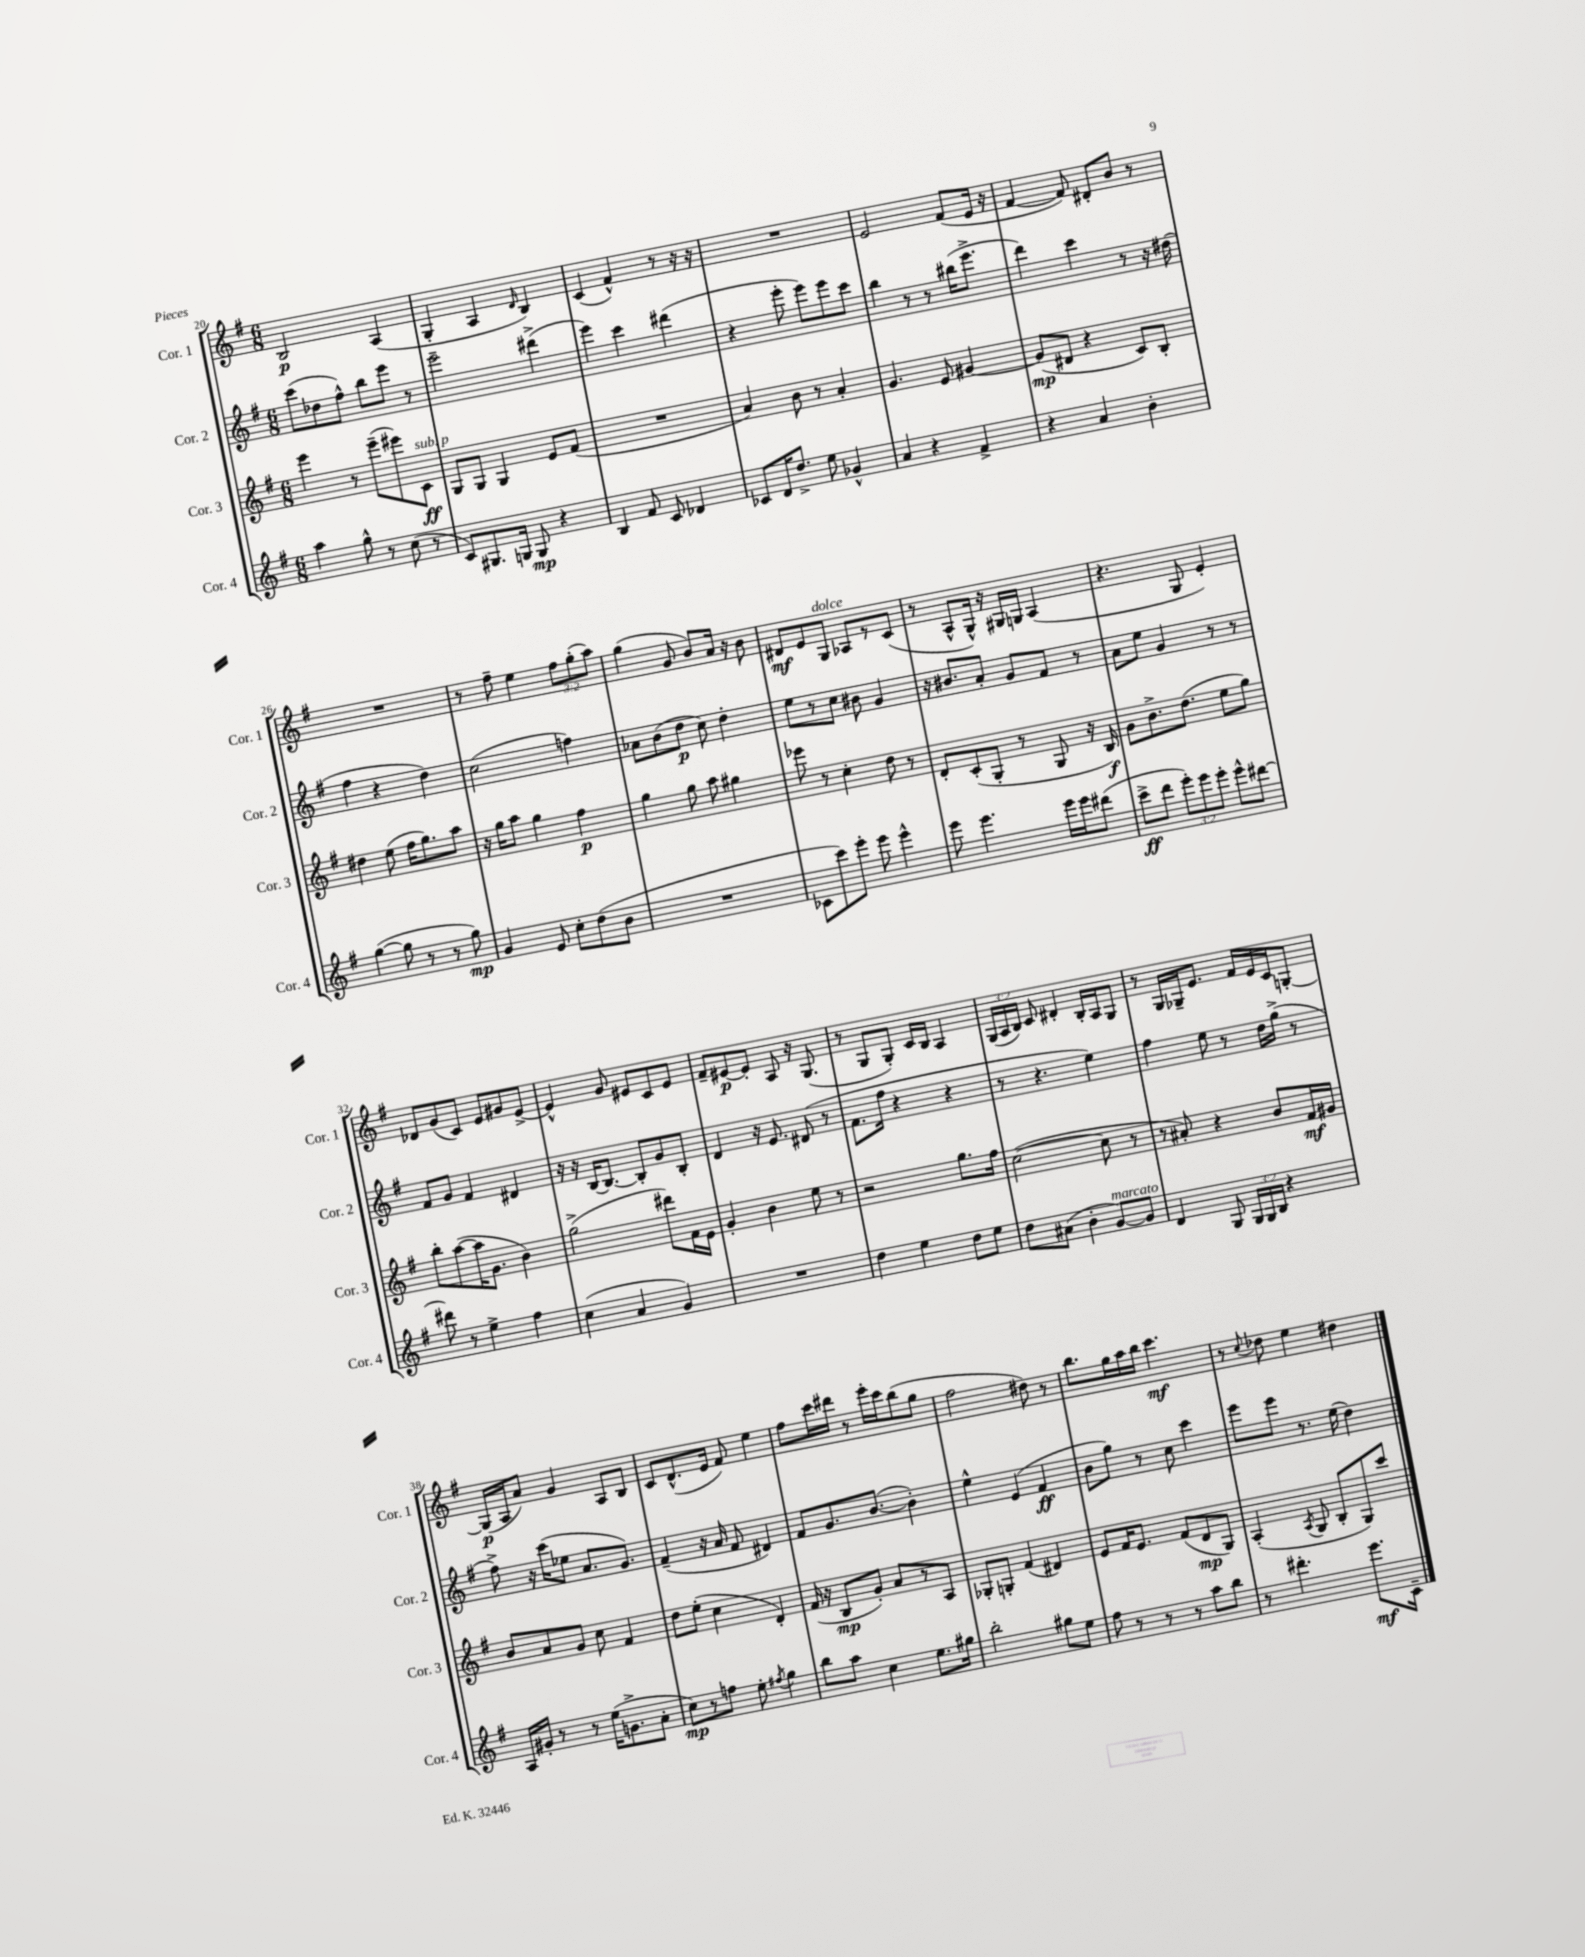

**kern	**kern	**kern	**kern
*staff4	*staff3	*staff2	*staff1
*clefG2	*clefG2	*clefG2	*clefG2
*k[f#]	*k[f#]	*k[f#]	*k[f#]
*M6/8	*M6/8	*M6/8	*M6/8
4aa\	4eee\	(8ccc\L	2B/
.	.	8dd-\	.
8gg^^\	8r	8ff#^^\J)	.
8r	(8eee~\L	8bb\L	.
(8cc\	8eee#\)	8eee\J	(4A/
8r	8c\J	8r	.
=	=	=	=
8c/L)	8G/L	2eee~\	4G'/
8.G#/	8G/J	.	.
.	4G/	.	4A/
16G/Jk	.	.	.
8G/	.	.	.
.	.	.	16qqd/
4r	8e/L	(4ddd#^\	4B/)
.	(8f#/J	.	.
=	=	=	=
4B/	2.r	4eee\)	(4c/
8f#/	.	4ccc\	4f#^^/)
8c/	.	.	.
4d-/	.	(4ddd#\	8r
.	.	.	16r
.	.	.	16r
=	=	=	=
8c-/L	4a/)	4r	2.r
16d/K	.	.	.
8.dd^/J	.	.	.
.	8b\	8eee'\	.
8ee\	8r	8eee\L)	.
4g-^^/	4a'/	8eee\	.
.	.	8ccc\J	.
=	=	=	=
4a/	4.g/	4bb\	2e/
4r	.	8r	.
.	8e/	8r	.
4f#^/	[4g#/	(16bb#\LK	(8f#/L
.	.	8.eee^\J	.
.	.	.	16e/Jk
.	.	.	16r
=	=	=	=
4r	(8g#/]L	4ddd\)	[4f#/
.	8d#/J	.	.
4a/	4r	4ccc\	8f#/])
.	.	.	8d#'/L
4b'\	8c/L)	8r	8b/J
.	8B'/J	16r	8r
.	.	(16dd#\	.
=	=	=	=
([4gg\	4dd#\	4ff#\	2.r
8gg\]	(8ee\	4r	.
8r	16ff#\LK	.	.
.	8.gg\)	.	.
8r	.	4dd\)	.
8gg\)	8aa\J	.	.
=	=	=	=
4g/	16r	(2cc\	8r
.	16gg\LK	.	.
.	8aa\J	.	8ff#~\
8e/	4gg\	.	4ee\
8cc'\L	.	.	.
(8dd\	4ff#\	4ff\)	12ff#\L
.	.	.	(12gg'\
8b\J	.	.	.
.	.	.	12aa\J)
=	=	=	=
2.r	4gg\	8a-\L	(4gg\
.	.	(8b\	.
.	8gg\	8dd\J	8g/
.	8aa\	8cc\)	8b/L)
.	4gg#\	4dd'\	16a/Jk
.	.	.	16r
.	.	.	8b\
=	=	=	=
8c-\L	8eee-\	8ee\L	8d#/L
8ccc\)	8r	8r	8e/
8eee'\J	4cc'\	8cc\J	8G/J
8eee\	.	8b#\	8A-/L
4eee^^\	8dd\	4g/	8r
.	8r	.	(8c/J
=	=	=	=
8eee\	8d'/L	16r	8r
.	.	8.b#/L	.
4.eee\	(8c'/	.	8A^^/L
.	8G'/J	8a'/J	16G^^/Jk)
.	.	.	16r
.	8r	8g/L	16G#/LL
.	.	.	16G/JJ
16eee\LL	8G/	8f#/J	(4A/
16eee\J	.	.	.
(8ddd#\J	16r	8r	.
.	16B/)	.	.
=	=	=	=
8ccc^\L	8g\L	8a\L	4.r
8ddd\J	8.b^\	8ee\J	.
12eee'\L)	.	4g/	.
.	(8.dd\J	.	.
12eee\	.	.	.
.	.	.	8G/
12eee'\J	.	.	.
8eee^^\L	8ee\L	8r	4e'/)
[8ddd#\J	8gg\J)	8r	.
=	=	=	=
8ddd#\]	8bb'\L	8f#/L	8d-/L
8r	([8aa\	8g/J	(8g/
4ee^\	16aa\]K	4f#/	8c/J)
.	8.g\J	.	.
.	.	.	8e/L
4ff#\	4b\)	4d#/	8g#/
.	.	.	[8e^/J
=	=	=	=
(4cc\	(2gg^\	16r	4e^^/]
.	.	16r	.
.	.	[16B/LK	.
.	.	8.B/_J	.
4a/	.	.	8g/
.	.	8B'/]L	8e#/L
4g/)	8ddd#\L)	8g/	8c/
.	16f#\L	8B'/J	8e#/J
.	16e\JJ	.	.
=	=	=	=
2.r	4g'/	4d/	8f#~/L
.	.	.	[8e#/
.	4b\	16r	8e#'/]J
.	.	8.e/	.
.	.	.	8A/
.	8ee\	(8d#/	16r
.	.	.	(8.G/
.	8r	8r	.
=	=	=	=
4dd\	2r	8.f#\L	8r
.	.	.	8G/L
.	.	16ff#\Jk	.
4ee\	.	4r	8G'/J)
.	.	.	16c/LL
.	.	.	16B/JJ
8dd\L	8.gg\L	4r	4A/
8ee\J	.	.	.
.	16ff#\Jk	.	.
=	=	=	=
8dd\L	([2cc\	8r	(24G/LL
.	.	.	24A/
.	.	.	24B/JJ)
(8a#\J	.	4.r	8c/
4b'\	.	.	4d#'/
[8g/L)	8cc\]	4ee\)	16B'/LL
.	.	.	16A/J
8g/]J	8r	.	8G/J
=	=	=	=
4d/	8r	4ff#\	8r
.	8a#'/)	.	16G/LL
.	.	.	16G-~/J
8G/	4r	8ee\	8.e/J
24G/LL	.	8r	.
24G/	.	.	.
.	.	.	16f#/LL
24B/JJ	.	.	.
4r	8b/L	16dd\LL	16e/
.	.	(16gg^\JJ	16c/J
.	16f#/L	8r	[8G'/J
.	16g#/JJ	.	.
=	=	=	=
16A/LL	8b/L	8ff#^\)	(16G/]LL
16g#'/JJ	.	.	16A/J
8r	8a/	16r	8a/J)
.	.	(16ccc\LK	.
8r	8g/J	8ee-\J	4g/
(16ee\LK	8cc\	8.a/L	.
8.g^\	.	.	.
.	4f#/	.	8A/L
.	.	8.g/J)	.
8a'\J	.	.	8B/J
=	=	=	=
8cc\L)	8dd\L	(4f#~/	8c/L
8r	(8ee'\J	.	(8.d^^/
8ff\J	4cc\	16r	.
.	.	16a/	16e/Jk
8ee'\	.	8f#/	8f#/)
8qff#/	.	.	.
4gg\	4d'/)	4d#/)	4ee\
=	=	=	=
8bb\L	(16f#/	8f#/L	8ff#\L
.	16r	.	.
8aa\J	8B/L	8.g/	16ccc\L
.	.	.	16ddd#\JJ
4cc\	8g'/J)	.	8r
.	.	([8.b/J	.
.	8a/L	.	16eee'\LL
.	.	.	16ccc\J
8.ee\L	8r	4b'\])	(8bb\
.	8A/J	.	8gg\J
16gg#\Jk	.	.	.
=	=	=	=
2bb'\	8G-'/L	4ee^^\	2ff#\
.	8G'/J	.	.
.	(4f#/	(4e/	.
8gg#\L	4d#/)	4f#/	8dd#\)
8ee\J	.	.	8r
=	=	=	=
8ff#\	8e/L	8b\L	8.bb\L
8r	16f#/K	8gg\J)	.
.	8.e/J	.	16gg\L
8r	.	8r	16aa\
.	.	.	16bb\JJ
8r	(8f#/L	8cc\	4.ccc\
8aa\L	8d/	4ccc\	.
8bb\J	8G/J)	.	.
=	=	=	=
8r	(4A'/	8eee\L	8r
.	.	.	8qqcc/
4.ddd#'\	.	8eee\J	8dd-\
.	8qA/	.	.
.	8G/	8.r	4ee\
.	8B'/L	.	.
.	.	(16ee\	.
8.eee\L	8G/)	4dd\)	4dd#\
.	8ccc/J	.	.
16c~\Jk	.	.	.
==	==	==	==
*-	*-	*-	*-
